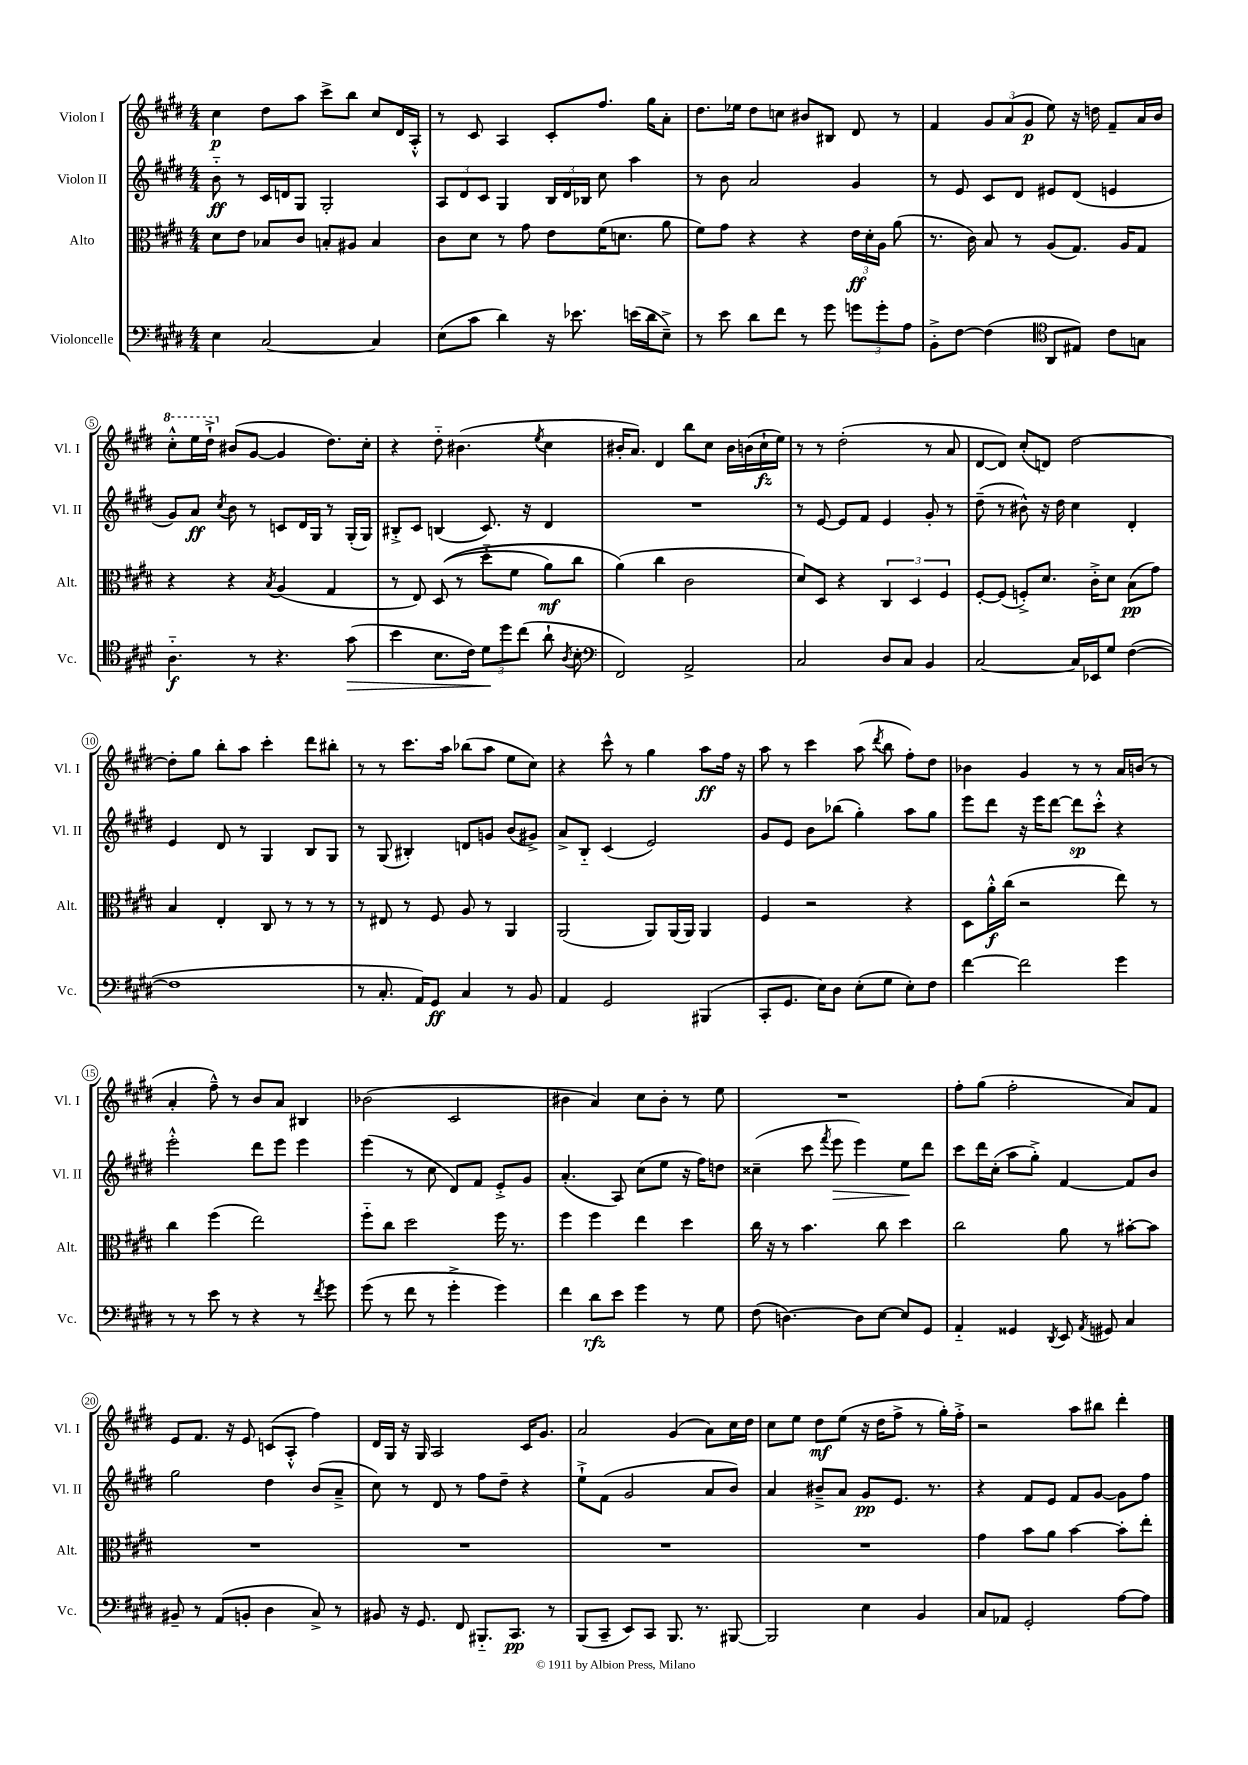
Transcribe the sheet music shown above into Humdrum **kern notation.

**kern	**dynam	**kern	**dynam	**kern	**dynam	**kern	**dynam
*part4	*part4	*part3	*part3	*part2	*part2	*part1	*part1
*staff4	*staff4	*staff3	*staff3	*staff2	*staff2	*staff1	*staff1
*I"Violoncelle	*	*I"Alto	*	*I"Violon II	*	*I"Violon I	*
*I'Vc.	*	*I'Alt.	*	*I'Vl. II	*	*I'Vl. I	*
*clefF4	*	*clefC3	*	*clefG2	*	*clefG2	*
*k[f#c#g#d#]	*	*k[f#c#g#d#]	*	*k[f#c#g#d#]	*	*k[f#c#g#d#]	*
*M4/4	*	*M4/4	*	*M4/4	*	*M4/4	*
=1	=1	=1	=1	=1	=1	=1	=1
4E\	.	8d#\L	.	8b\	ff	4cc#\	p
.	.	8e\J	.	8r	.	.	.
[2C#/	.	8B-X/L	.	16c#/LL	.	8dd#\L	.
.	.	.	.	16dn/J	.	.	.
.	.	8c#/J	.	8G#/J	.	8aa\J	.
.	.	8Bn'/L	.	2G#'/	.	8ccc#^\L	.
.	.	8A#X/J	.	.	.	8bb\J	.
4C#/]	.	4B/	.	.	.	8cc#/L	.
.	.	.	.	.	.	16d#/L	.
.	.	.	.	.	.	16A'^^/JJ	.
=2	=2	=2	=2	=2	=2	=2	=2
(8E\L	.	8c#\L	.	12A/L	.	8r	.
.	.	.	.	12d#/	.	.	.
8c#\J	.	8d#\J	.	.	.	8c#/	.
.	.	.	.	12c#/J	.	.	.
4d#\)	.	8r	.	4G#/	.	4A/	.
.	.	8g#\	.	.	.	.	.
16r	.	8e\L	.	24B/LL	.	8c#'/L	.
.	.	.	.	24d#/	.	.	.
8.e-X\	.	.	.	.	.	.	.
.	.	.	.	24B-X/JJ	.	.	.
.	.	(16f#\K	.	8cc#\	.	8.ff#/J	.
.	.	8.dn\J	.	.	.	.	.
(16en\LL	.	.	.	4aa\	.	.	.
16d#\J	.	.	.	.	.	16gg#\KL	.
8E~^\J)	.	8a\	.	.	.	8a'\J	.
=3	=3	=3	=3	=3	=3	=3	=3
8r	.	8f#\L)	.	8r	.	8.dd#\L	.
8e\	.	8g#\J	.	8b\	.	.	.
.	.	.	.	.	.	16ee-X\Jk	.
8d#\L	.	4r	.	2a/	.	8dd#\L	.
8f#\J	.	.	.	.	.	8ccn\J	.
8r	.	4r	.	.	.	8b#X/L	.
8g#\	.	.	.	.	.	8B#X/J	.
12gn\L	.	24e\LL	ff	4g#/	.	8d#/	.
.	.	24d#'\	.	.	.	.	.
12g'\	.	24A\JJ	.	.	.	.	.
.	.	(8a\	.	.	.	8r	.
12A\J	.	.	.	.	.	.	.
=4	=4	=4	=4	=4	=4	=4	=4
8BB'^\L	.	8.r	.	8r	.	4f#/	.
[8F#\J	.	.	.	8e/	.	.	.
.	.	16c#\)	.	.	.	.	.
(4F#\]	.	8B/	.	8c#/L	.	12g#/L	.
.	.	.	.	.	.	(12a/	.
.	.	8r	.	8d#/J	.	.	.
.	.	.	.	.	.	12g#/J	p
*clefC4	*	*	*	*	*	*	*
8AA/L	.	(8A/L	.	8e#X/L	.	8ee\)	.
8E#X/J)	.	8.G#/J)	.	(8d#/J	.	16r	.
.	.	.	.	.	.	16ddn\	.
8c#\L	.	.	.	4en/	.	8f#~/L	.
.	.	16A/KL	.	.	.	.	.
8Gn\J	.	8G#/J	.	.	.	16a/L	.
.	.	.	.	.	.	16b/JJ	.
!!LO:LB:g=z
=5	=5	=5	=5	=5	=5	=5	=5
*	*	*	*	*	*	*8va	*
4.A\	f	4r	.	8g#/L)	.	8ccc#'^^\L	.
.	.	.	.	8a/J	ff	16eee\L	.
.	.	.	.	.	.	16ddd#`^\JJ	.
.	.	.	.	8qcc#/	.	.	.
*	*	*	*	*	*	*X8va	*
.	.	4r	.	8b\	.	(8b#X/L	.
8r	.	.	.	8r	.	[8g#/J	.
.	.	8qB/	.	.	.	.	.
4.r	.	(4A/	.	8cn/L	.	4g#/]	.
.	.	.	.	16d#/L	.	.	.
.	.	.	.	16G#/JJ	.	.	.
.	.	4G#/	.	8r	.	8.dd#\L)	.
!	!LO:HP:b	!	!	!	!	!	!
(8g#\	>	.	.	(16G#'/LL	.	.	.
.	.	.	.	16G#/JJ)	.	16cc#'\Jk	.
=6	=6	=6	=6	=6	=6	=6	=6
4b\	.	8r	.	8B#X'^/L	.	4r	.
.	.	8E/)	.	8c#/J	.	.	.
8.B\L	.	((8D#/	.	(4Bn/	.	8dd#\	.
.	.	8r	.	.	.	(4.b#X\	.
16c#\Jk)	.	.	.	.	.	.	.
12d#\L	.	8dd#\L	.	8.c#/)	.	.	.
12dd#\	]	.	.	.	.	.	.
.	.	8f#\J	.	.	.	.	.
(12cc#\J	.	.	.	.	.	.	.
.	.	.	.	16r	.	.	.
.	.	.	.	.	.	8qee/	.
8a`\	.	8a\L)	mf	4d#/	.	4cc#\	.
8qA/	.	.	.	.	.	.	.
8B'\	.	8cc#\J	.	.	.	.	.
=7	=7	=7	=7	=7	=7	=7	=7
*clefF4	*	*	*	*	*	*	*
2FF#/)	.	(4a\)	.	1r	.	16b#X'/KL	.
.	.	.	.	.	.	8.a/J)	.
.	.	4cc#\	.	.	.	4d#/	.
2AA^/	.	2c#\	.	.	.	8bb\L	.
.	.	.	.	.	.	8cc#\J	.
.	.	.	.	.	.	16b#\LL	.
.	.	.	.	.	.	(16bn\	.
.	.	.	.	.	.	16cc#`\	fz
.	.	.	.	.	.	16ee\JJ)	.
=8	=8	=8	=8	=8	=8	=8	=8
2C#/	.	8d#/L)	.	8r	.	8r	.
.	.	8D#/J	.	[8e/	.	8r	.
.	.	4r	.	8e/L]	.	(2dd#'\	.
.	.	.	.	8f#/J	.	.	.
8D#/L	.	6C#/	.	4e/	.	.	.
8C#/J	.	.	.	.	.	.	.
.	.	6D#/	.	.	.	.	.
4BB/	.	.	.	8g#'/	.	8r	.
.	.	6F#/	.	.	.	.	.
.	.	.	.	8r	.	8a/	.
=9	=9	=9	=9	=9	=9	=9	=9
[2C#/	.	[8F#'/L	.	(8dd#~\	.	[8d#/L	.
.	.	(8F#/J]	.	8r	.	8d#/J])	.
.	.	8Fn'^/L)	.	8b#X^^\)	.	(8cc#'/L	.
.	.	8.d#/J	.	16r	.	8dn/J)	.
.	.	.	.	16dd#\	.	.	.
16C#/LL]	.	.	.	4cc#\	.	[2dd#\	.
16EE-X/J	.	16c#'^\KL	.	.	.	.	.
8G#/J	.	8d#\J	.	.	.	.	.
([4F#\	.	(8B\L	pp	4d#'/	.	.	.
.	.	8g#\J)	.	.	.	.	.
!!LO:LB:g=z
=10	=10	=10	=10	=10	=10	=10	=10
1F#]	.	4B/	.	4e/	.	8dd#'\L]	.
.	.	.	.	.	.	8gg#\J	.
.	.	4E'/	.	8d#/	.	8bb'\L	.
.	.	.	.	8r	.	8aa\J	.
.	.	8C#/	.	4G#/	.	4ccc#'\	.
.	.	8r	.	.	.	.	.
.	.	8r	.	8B/L	.	8ddd#\L	.
.	.	8r	.	8G#/J	.	8bb#X'\J	.
=11	=11	=11	=11	=11	=11	=11	=11
8r	.	8r	.	8r	.	8r	.
8.C#'/	.	8E#X/	.	(8G#/	.	8r	.
.	.	8r	.	4B#X'/)	.	8.ccc#\L	.
16AA/KL)	.	.	.	.	.	.	.
8GG#/J	ff	8F#/	.	.	.	.	.
.	.	.	.	.	.	16aa\Jk	.
4C#/	.	8A/	.	8dn/L	.	(8bb-X\L	.
.	.	8r	.	8gn/J	.	8aa\J	.
8r	.	4AA/	.	(8b/L	.	8ee\L	.
8BB/	.	.	.	8g#X^/J)	.	8cc#\J)	.
=12	=12	=12	=12	=12	=12	=12	=12
4AA/	.	(2AA/	.	8a^/L	.	4r	.
.	.	.	.	8B/J	.	.	.
2GG#/	.	.	.	(4c#/	.	8ccc#^^\	.
.	.	.	.	.	.	8r	.
.	.	8AA/L)	.	2e/)	.	4gg#\	.
.	.	(16AA/L	.	.	.	.	.
.	.	16AA/JJ)	.	.	.	.	.
(4BBB#X/	.	4AA/	.	.	.	8aa\L	ff
.	.	.	.	.	.	16ff#\Jk	.
.	.	.	.	.	.	16r	.
=13	=13	=13	=13	=13	=13	=13	=13
8CC#'/L	.	4F#/	.	8g#/L	.	8aa\	.
8.GG#/J	.	.	.	8e/J	.	8r	.
.	.	2r	.	8b\L	.	4ccc#\	.
16E\KL)	.	.	.	.	.	.	.
8D#\J	.	.	.	(8bb-X\J	.	.	.
(8E'\L	.	.	.	4gg#'\)	.	(8aa\	.
.	.	.	.	.	.	8qddd#/	.
8G#\J	.	.	.	.	.	8bb\	.
8E'\L)	.	4r	.	8aa\L	.	8ff#'\L)	.
8F#\J	.	.	.	8gg#\J	.	8dd#\J	.
=14	=14	=14	=14	=14	=14	=14	=14
[4f#\	.	8D#\L	.	8eee\L	.	4b-X\	.
.	.	16a'^^\L	f	8ddd#\J	.	.	.
.	.	(16cc#\JJ	.	.	.	.	.
2f#\]	.	2r	.	16r	.	4g#/	.
.	.	.	.	16eee\KL	.	.	.
.	.	.	.	[8ddd#\J	.	.	.
.	.	.	.	8ddd#\L]	sp	8r	.
.	.	.	.	8ccc#'^^\J	.	8r	.
4g#\	.	8ee\)	.	4r	.	16a/LL	.
.	.	.	.	.	.	(16bn/JJ	.
.	.	8r	.	.	.	8r	.
!!LO:LB:g=z
=15	=15	=15	=15	=15	=15	=15	=15
8r	.	4cc#\	.	2eee'^^\	.	4a'/	.
8r	.	.	.	.	.	.	.
8e\	.	(4ff#\	.	.	.	8ff#~^^\)	.
8r	.	.	.	.	.	8r	.
4r	.	2ee\)	.	8ddd#\L	.	8b/L	.
.	.	.	.	8eee\J	.	8a/J	.
8r	.	.	.	4eee\	.	4B#X/	.
8qf#/	.	.	.	.	.	.	.
8g#\	.	.	.	.	.	.	.
=16	=16	=16	=16	=16	=16	=16	=16
(8g#\	.	8ff#\L	.	(4eee\	.	(2b-X\	.
8r	.	8cc#\J	.	.	.	.	.
8f#\	.	2dd#\	.	8r	.	.	.
8r	.	.	.	8cc#\	.	.	.
4g#'^\	.	.	.	8d#/L)	.	2c#/	.
.	.	.	.	8f#/J	.	.	.
4g#\)	.	16ff#\	.	8e'^/L	.	.	.
.	.	8.r	.	.	.	.	.
.	.	.	.	8g#/J	.	.	.
=17	=17	=17	=17	=17	=17	=17	=17
4f#\	.	4ff#\	.	(4.a'/	.	4b#X\	.
8d#\L	rfz	4ff#\	.	.	.	4a/)	.
8e\J	.	.	.	8A/)	.	.	.
4g#\	.	4ee\	.	(8cc#\L	.	8cc#\L	.
.	.	.	.	8ee\J	.	8b#'\J	.
8r	.	4dd#\	.	16r	.	8r	.
.	.	.	.	16ff#\KL)	.	.	.
8G#\	.	.	.	8ddn\J	.	8ee\	.
=18	=18	=18	=18	=18	=18	=18	=18
(8F#\	.	16cc#\	.	(4cc##X~\	.	1r	.
.	.	16r	.	.	.	.	.
[4.Dn\)	.	8r	.	.	.	.	.
.	.	4.b\	.	8ccc#\	.	.	.
.	.	.	.	8qfff#/	.	.	.
!	!	!	!	!	!LO:HP:b	!	!
.	.	.	.	8eee\	>	.	.
8D\L]	.	.	.	4eee\)	.	.	.
[8E\J	.	8cc#\	.	.	.	.	.
8E/L]	.	4dd#\	.	8ee\L	.	.	.
8GG#/J	.	.	.	8ddd#\J	]	.	.
=19	=19	=19	=19	=19	=19	=19	=19
4AA/	.	2cc#\	.	8ccc#\L	.	8ff#'\L	.
.	.	.	.	16ddd#\L	.	(8gg#\J	.
.	.	.	.	(16cc#'\JJ	.	.	.
4GG##X/	.	.	.	8aa\L	.	2ff#'\	.
.	.	.	.	8gg#'^\J)	.	.	.
8qDD#/	.	.	.	.	.	.	.
8EE/	.	8a\	.	[4f#/	.	.	.
8qAA/	.	.	.	.	.	.	.
8GG#X/	.	8r	.	.	.	.	.
4C#/	.	[8b#X'\L	.	8f#/L]	.	8a/L)	.
.	.	8b#\J]	.	8b/J	.	8f#/J	.
!!LO:LB:g=z
=20	=20	=20	=20	=20	=20	=20	=20
8BB#X~/	.	1r	.	2gg#\	.	8e/L	.
8r	.	.	.	.	.	8.f#/J	.
(8AA/L	.	.	.	.	.	.	.
.	.	.	.	.	.	16r	.
8BBn'/J	.	.	.	.	.	8e/	.
4D#\	.	.	.	4dd#\	.	(8cn/L	.
.	.	.	.	.	.	8A'^^/J	.
8C#^/)	.	.	.	(8b/L	.	4ff#\)	.
8r	.	.	.	8a~^/J	.	.	.
=21	=21	=21	=21	=21	=21	=21	=21
8BB#X/	.	1r	.	8cc#\)	.	16d#/LL	.
.	.	.	.	.	.	16G#/JJ	.
16r	.	.	.	8r	.	16r	.
8.GG#/	.	.	.	.	.	16G#/	.
.	.	.	.	8d#/	.	2A/	.
8FF#/	.	.	.	8r	.	.	.
8.BBB#X/L	.	.	.	8ff#\L	.	.	.
.	.	.	.	8dd#~\J	.	.	.
8.CC#/J	pp	.	.	.	.	.	.
.	.	.	.	4r	.	16c#/KL	.
.	.	.	.	.	.	8.g#/J	.
8r	.	.	.	.	.	.	.
=22	=22	=22	=22	=22	=22	=22	=22
(8BBB/L	.	1r	.	8ee`^\L	.	2a/	.
8CC#~/J	.	.	.	(8f#\J	.	.	.
8EE/L)	.	.	.	2g#/	.	.	.
8CC#/J	.	.	.	.	.	.	.
8.BBB/	.	.	.	.	.	(4g#/	.
8.r	.	.	.	.	.	.	.
.	.	.	.	8a/L	.	8a\L)	.
[8BBB#X/	.	.	.	8b/J)	.	16cc#\L	.
.	.	.	.	.	.	16dd#\JJ	.
=23	=23	=23	=23	=23	=23	=23	=23
2BBB#/]	.	1r	.	4a/	.	8cc#\L	.
.	.	.	.	.	.	8ee\J	.
.	.	.	.	8b#X~^/L	.	8dd#\L	mf
.	.	.	.	8a/J	.	(8ee\J	.
4E\	.	.	.	8g#/L	pp	16r	.
.	.	.	.	.	.	16dd#\KL	.
.	.	.	.	8.e/J	.	8ff#^\J	.
4BB/	.	.	.	.	.	8r	.
.	.	.	.	8.r	.	.	.
.	.	.	.	.	.	16gg#'\LL)	.
.	.	.	.	.	.	16ff#'^\JJ	.
=24	=24	=24	=24	=24	=24	=24	=24
8C#/L	.	4g#\	.	4r	.	2r	.
8AA-X/J	.	.	.	.	.	.	.
2GG#'/	.	8b\L	.	8f#/L	.	.	.
.	.	8a\J	.	8e/J	.	.	.
.	.	[4b\	.	8f#/L	.	8aa\L	.
.	.	.	.	[8g#/J	.	8bb#X\J	.
[8A\L	.	8b'\L]	.	8g#\L]	.	4ddd#'\	.
8A\J]	.	8ee'\J	.	8ff#\J	.	.	.
==	==	==	==	==	==	==	==
*-	*-	*-	*-	*-	*-	*-	*-
